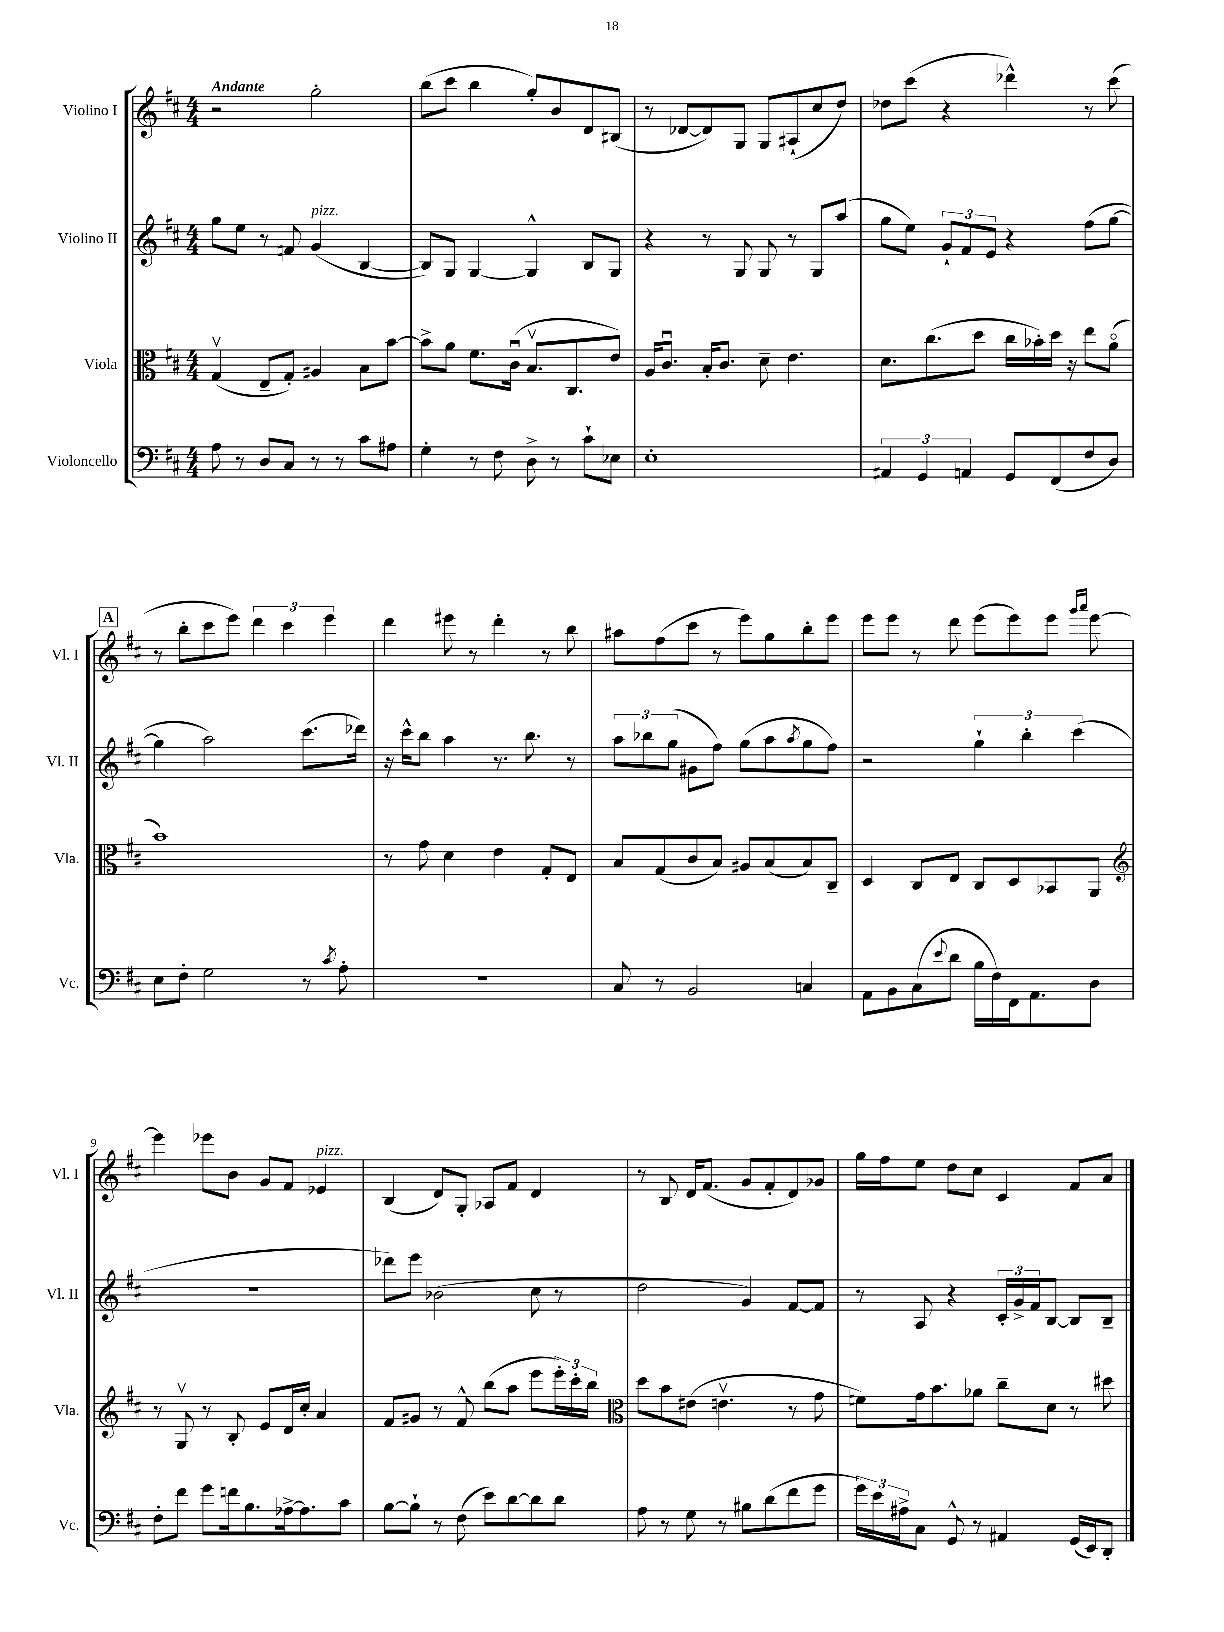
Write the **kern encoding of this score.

**kern	**kern	**kern	**kern
*staff4	*staff3	*staff2	*staff1
*clefF4	*clefC3	*clefG2	*clefG2
*k[f#c#]	*k[f#c#]	*k[f#c#]	*k[f#c#]
*M4/4	*M4/4	*M4/4	*M4/4
8A	(4Gv	8gg	2r
8r	.	8ee	.
8D	8E~	8r	.
8C#	8G')	8f	.
8r	4A#	(4g	2gg'
8r	.	.	.
8c#	8B	[4B	.
8A#	[8b	.	.
=	=	=	=
4G'	8b^]	8B])	(8bb
.	8a	8G	8ccc#
8r	8.f#	[4G	4bb
8F#	.	.	.
.	(16c#u	.	.
8D^	8.Bv	4G^^]	8gg')
8r	.	.	8b
.	8.C#	.	.
8c#`	.	8B	8d
8E-	8e)	8G	(8B#
=	=	=	=
1E'	16A	4r	8r
.	8.c#u	.	.
.	.	.	[8d-
.	16B'	8r	8d-])
.	8.c#	.	.
.	.	8G	8G
.	8d~	8G	8G
.	4.e	8r	(8A#`
.	.	8G	8cc#
.	.	(8aa	8dd)
=	=	=	=
6AA#	8.d	8gg	8dd-
.	.	8ee)	(8ccc#
6GG	.	.	.
.	(8.cc#	.	.
.	.	12g`	4r
6AA	.	12f#	.
.	8dd	.	.
.	.	12e	.
8GG	16cc#	4r	4ddd-^^)
.	16b-')	.	.
(8FF#	16dd	.	.
.	16r	.	.
8F#	8ee	(8ff#	8r
8D)	(8ao	[8gg	(8ccc#
=	=	=	=
8E	1b)	4gg]	8r
8F#'	.	.	8bb'
2G	.	2aa)	8ccc#
.	.	.	8eee)
.	.	.	6ddd
.	.	.	6ccc#
8r	.	(8.ccc#	.
.	.	.	6eee
8qc#	.	.	.
8A'	.	.	.
.	.	16ddd-)	.
=	=	=	=
1r	8r	16r	4ddd
.	.	16ccc#^^	.
.	8g	8bb	.
.	4d	4aa	8eee#
.	.	.	8r
.	4e	8.r	4ddd'
.	.	8.bb	.
.	8G'	.	8r
.	8E	8r	8bb
=	=	=	=
8C#	8B	12aa	8aa#
.	.	12bb-	.
8r	(8G	.	(8ff#
.	.	(12gg	.
2BB	8c#	8g#	8ccc#
.	8B)	8ff#)	8r
.	8A#	(8gg	8eee)
.	(8B	8aa	8gg
.	.	8qaa	.
4C	8B)	8gg	8bb'
.	8C#~	8ff#)	8eee
=	=	=	=
8AA	4D	2r	8eee
8BB	.	.	8eee
(8C#	8C#	.	8r
8qqe	.	.	.
8d	8E	.	8ddd
16B	8C#	6gg`	(8eee
16F#)	.	.	.
16FF#	8D	.	8eee)
.	.	6bb'	.
8.AA	.	.	.
.	8BB-	.	8eee
.	.	(6ccc#	.
.	.	.	16qqggg
.	.	.	16qqaaa
8D	8AA	.	[8eee
=	=	=	=
*	*clefG2	*	*
8F#'	8r	1r	4eee]
8f#	8Gv	.	.
8g	8r	.	8eee-
16f	8B'	.	8b
8.B	.	.	.
.	8e	.	8g
[16A-^	16d	.	8f#
8.A-]	16cc#'	.	.
.	4a	.	4e-
8c#	.	.	.
=	=	=	=
[8B	8f#	8ddd-)	(4B
8B`]	8g#	8eee	.
8r	8r	(2b-	8d)
(8F#	8f#^^	.	8G'
8e)	(8bb	.	8A-
[8d	8aa	.	8f#
8d]	8eee	8cc#	4d
8d	24eee')	8r	.
.	24ccc#'	.	.
.	24bb	.	.
=	=	=	=
*	*clefC3	*	*
8A	8dd	2dd	8r
8r	8b	.	8B
8G	(8e#	.	16d
.	.	.	(8.f#
8r	4.ev	.	.
8B#	.	4g)	8g
(8d	.	.	8f#'
8f#	8r	[8f#	8d)
8g	8g	8f#]	8g-
=	=	=	=
24g)	8f)	8r	16gg
24e	.	.	.
.	.	.	16ff#
24A#^	.	.	.
8C#	16g	8A	8ee
.	8.b	.	.
8GG^^	.	4r	8dd
8r	8a-	.	8cc#
4AA#	8cc#~	24c#'	4c#
.	.	24g^	.
.	.	24f#	.
.	8d	[8B	.
(16GG	8r	8B]	8f#
16EE)	.	.	.
8DD'	8dd#	8B~	8a
==	==	==	==
*-	*-	*-	*-
